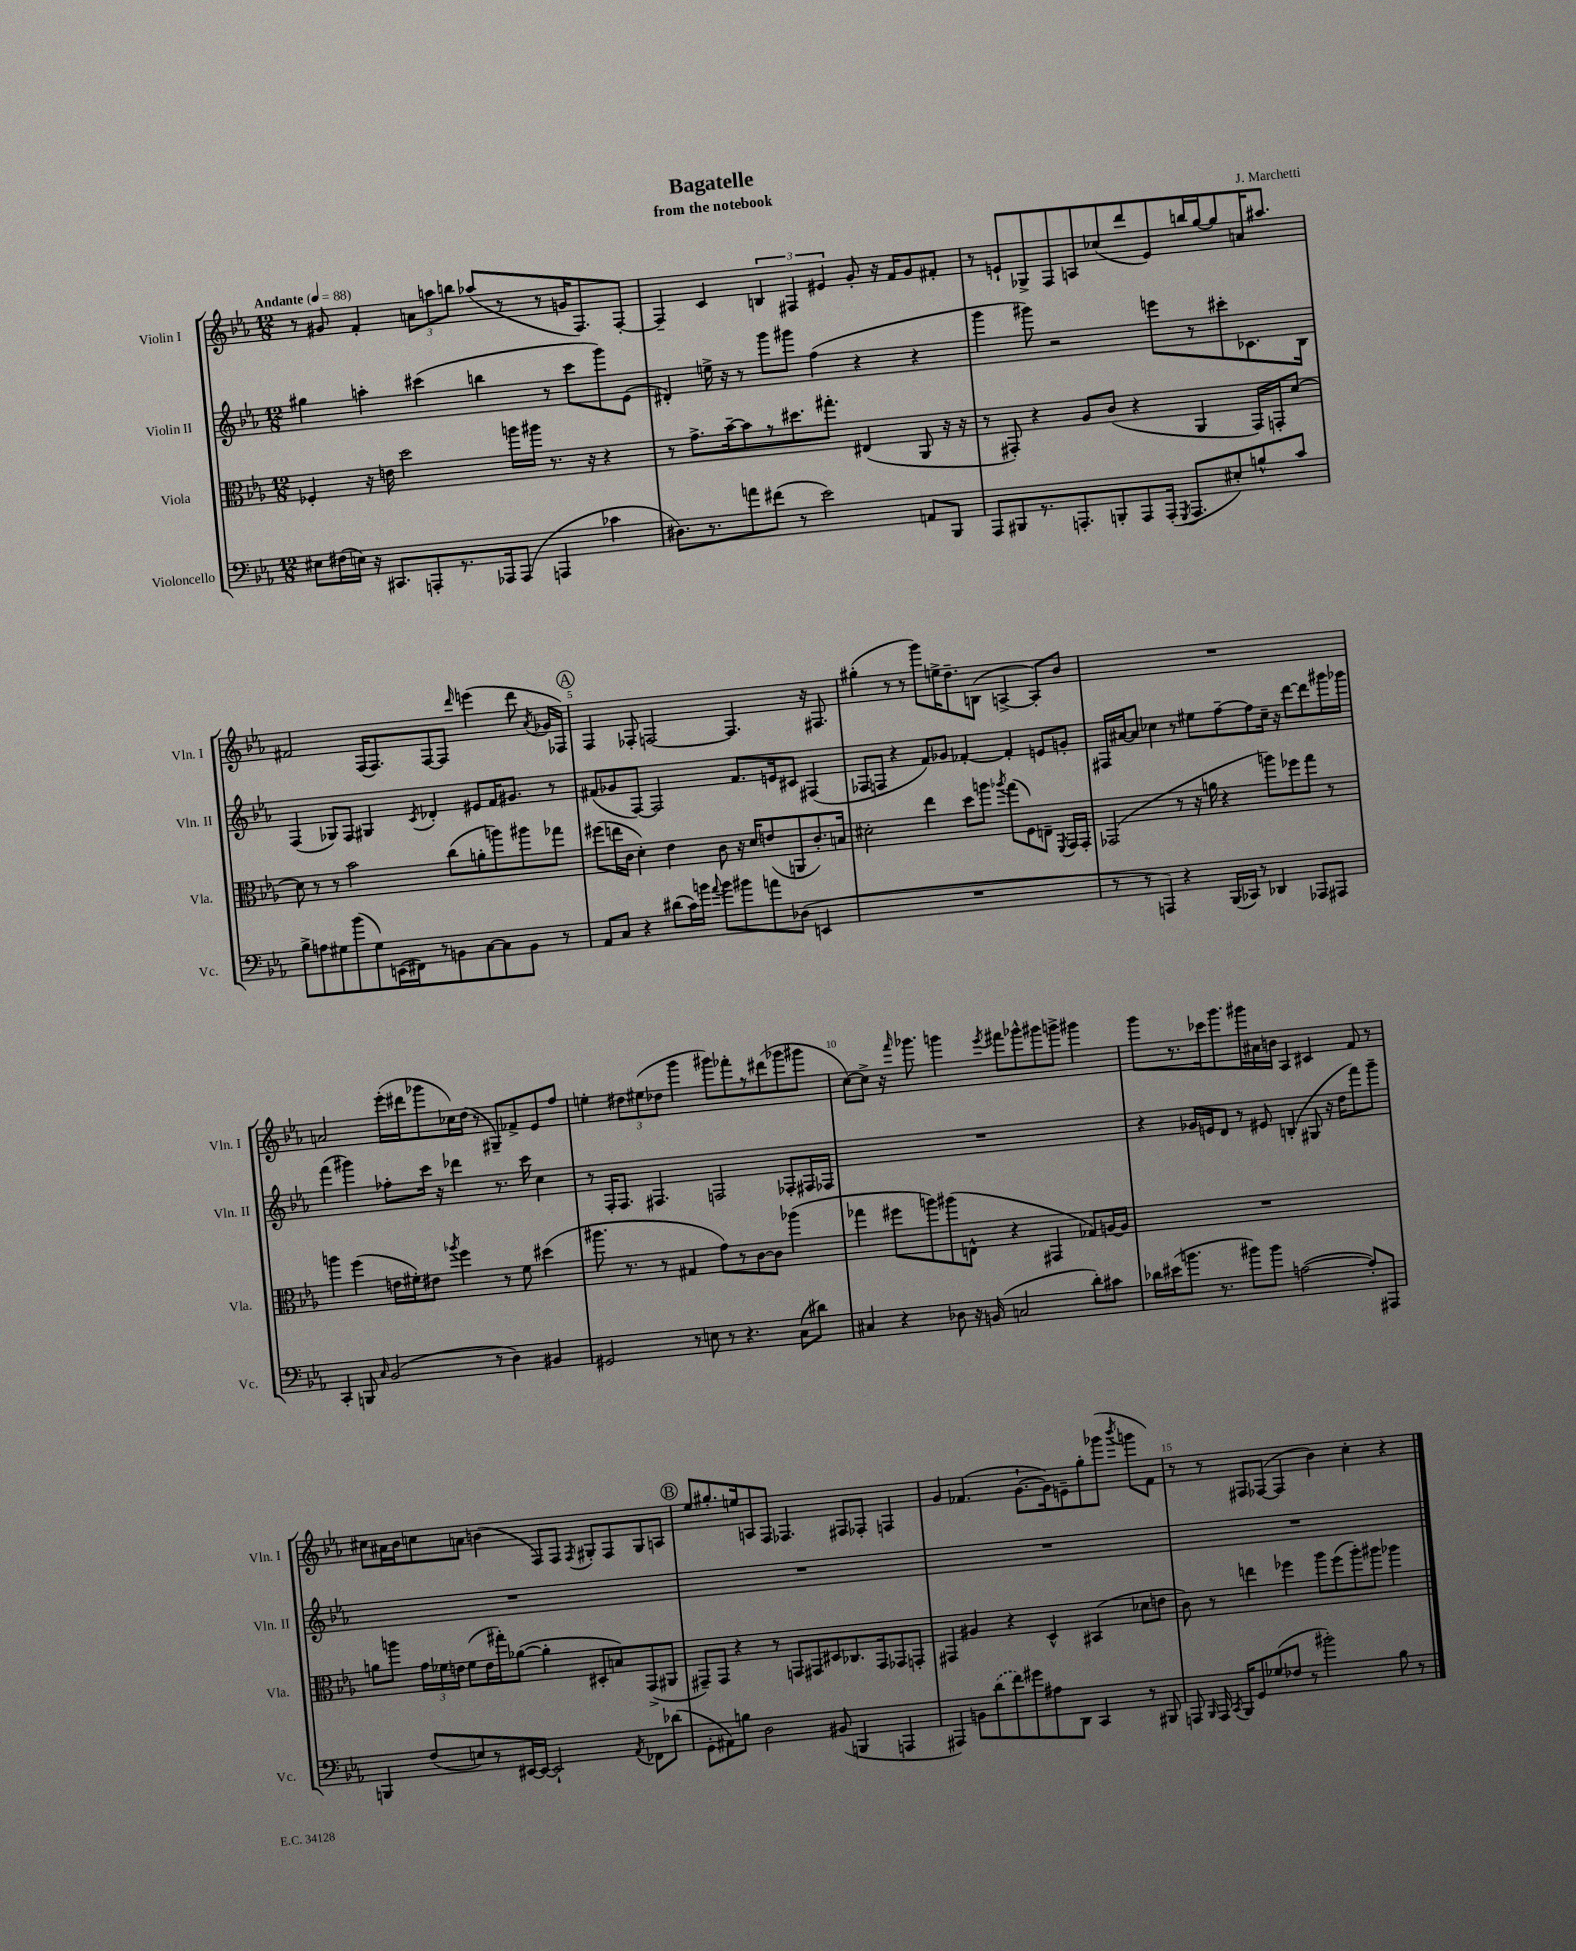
\header { title = "Bagatelle" composer = "J. Marchetti" subtitle = "from the notebook" }
<<
\new StaffGroup <<
\new Staff = "s0" \with { instrumentName = "Violin I" shortInstrumentName = "Vln. I" } {
    \clef treble \key ees \major \numericTimeSignature \time 12/8 \tempo "Andante" 4 = 88
    \autoBeamOff r8 gis'8 f'4-. \tuplet 3/2 { a'8[ a''8 b''8] } aes''8[( r8 r8 g'16 f8.) f8]~-. |
    f4-- c'4 \tuplet 3/2 { b4 fis4 eis'4 } g'8-. r16 f'16[ g'8 fis'8]-. |
    r8 e'8[-! ges8-> f8 a8 ces''8( d'''8 e'8) b''16 g''16~ g''8 a'16 ais''8.] |
    fis'2 f16[( f8.) f8~ f8] \grace { d'''16 } e'''4( d'''8 \acciaccatura { aes'8 } ges'16[ fes16]) |
    \mark \markup { \circle "A" } f4 fes8-. f2~ f4. r16 fis8. |
    gis''4-.( r8 r8 g'''8[) e''16-> d''8.-- b8]( a4~-> a8[-.) bes'8] |
    R1. |
    a'2 ees'''16[-.( dis'''16 ges'''8 ces''16) d''16]( r8 gis8[--) fes'8-> ees'8 f''8] |
    e''4-. \tuplet 3/2 { dis''8[ eis''8( des''8] } g'''4 gis'''8[) fes'''8-. r8 dis'''8( ges'''8 gis'''8] |
    c''8[~) c''8]-> r16 \grace { f'''16 } ges'''8. g'''4 \acciaccatura { ees'''8 } fis'''8[ ges'''8-^ gis'''8 g'''8]-> gis'''4 |
    g'''8[ r8. ces'''16 g'''8. gis'''16 ais'16 b'16] aes4 cis'4 f'8 r8 |
    cis''8[ ais'16 bes'16 c''8 a'8] b'4( f8[) f8] \acciaccatura { f8 } gis8[-. f8 gis8 a8] |
    \mark \markup { \circle "B" } ees''8[ gis''8.-. e''16 a8 f8] fes4. fis8[ fes8]-. f4 |
    g'4 fes'4.( g'8.[~-! g'16) e'8-- g''8-. ges'''8]( \acciaccatura { bes'''8 } g'''8[ fes'8]) |
    r8 r8 fis8[ fes8]~( fes4 bes'4) c''4-. r4 \bar "|." |
}
\new Staff = "s1" \with { instrumentName = "Violin II" shortInstrumentName = "Vln. II" } {
    \clef treble \key ees \major \numericTimeSignature \time 12/8
    \autoBeamOff gis''4 a''4-. cis'''4( b''4 r8 cis'''8[ g'''8) ees'8]( |
    dis'4-.) e''16-> r16 r8 g'''8[ gis'''8] f''4( r4 r4 |
    g'''4 gis'''8) r2 e'''8[ r8 cis'''8-. ces'8. bes16] |
    f4( ges8[) f8] gis4 \acciaccatura { c'8 } des'4-. eis'8[ f'16 gis'8.] r8 |
    \mark \markup { \circle "A" } fis'8[( ges'8 f8]~) f2 fis'8.[ e'16 cis'8] fis4( |
    fes8[ f8] r4 f'8[) ges'8] fes'4~-. fes'4-. e'8[ g'8]-. |
    fis16[ ais'16~ ais'8] ces''4 r8 eis''8[ f''8~-- f''8 ces''16]-- r16 d'''8[~ d'''8 gis'''16 ges'''16] |
    f'''4( gis'''4) fes''8[-. c'''16] r16 des'''4 r8. c'''16 c''4 |
    r8 f16[-. f8.] fis4. f2 fes8[-. fis16 fes16] |
    R1. |
    r4 ges'16[ e'16 d'8] r8 eis'8 b4-.( gis8 r16 d''16[ f'''8) g'''8]-- |
    R1. |
    \mark \markup { \circle "B" } R1. |
    R1. |
    R1. \bar "|." |
}
\new Staff = "s2" \with { instrumentName = "Viola" shortInstrumentName = "Vla." } {
    \clef alto \key ees \major \numericTimeSignature \time 12/8
    \autoBeamOff fes4-. r16 e'16 d''2 a''16[ ais''16] r8. r16 r4 |
    r8 g'8.[-> bes'16~-- bes'8 r8 dis''8. gis''8.]-. eis4( aes,8 r16 r16 |
    r8 gis,8-.) r4 aes8[ c'8]( r4 aes,4 gis,16[) g,16-. d'8]~ |
    d'8 r8 r8 bes'2 c''8[( a'8-. a''8) ais''8 ges''8] |
    \mark \markup { \circle "A" } fis''8[( e''16 c'16] d'4-.) ees'4 c'8 r16 d'16[ e'8( a,8 c'8.-.) b16] |
    dis'2-. ees''4 d''8[ a''8] \acciaccatura { aes''8 } g''8[( f8) e8]-- \acciaccatura { f,8 } g,16[ g,16]-. |
    ges,2( r8 r16 a'16 r4 a''8[) fes''8 g''8] r8 |
    a''4 f''4( e'16[ fis'16-.) eis'8] \acciaccatura { aes''8 } f''4 r8 fis'8 dis''4( |
    ais''8. r8. r8 gis4 g'8[) r8 c'8~ c'8] aes''4( |
    ges''4 fis''8[ a''8) ais''8( e8]-^ r4 gis,4 ges8[) a16~ a16] |
    R1. |
    a'8[ a''8] \tuplet 3/2 { g'16[ fes'16 e'16] } fes'8[( e'16 gis''16-.) aes'8]~( aes'4-. dis8[-. b8) g,8->( ais,8] |
    \mark \markup { \circle "B" } gis,8[--) gis,8] r4 r8 g,8[ gis,8 dis8 ces8. gis,16 ges,8 g,8]-. |
    gis,4 ais4 r4 d4-^ bis,4( des'8[ e'8] |
    c'8) r8 e''4 fes''4 aes''8[ fes''8( aes''8-.) ais''8] aes''4 \bar "|." |
}
\new Staff = "s3" \with { instrumentName = "Violoncello" shortInstrumentName = "Vc." } {
    \clef bass \key ees \major \numericTimeSignature \time 12/8
    \autoBeamOff eis8[ fis16( e16]) r16 cis,8.[ a,,8-. r8. aes,,16 aes,,8]( a,,4 ces'4 |
    dis8.[) r8. a'8 fis'8]( r8 ees'2) a,8[ bes,,8] |
    aes,,8[ bis,,8 r8. a,,8.-. b,,8-. a,,8 a,,16]-.( \acciaccatura { g,,8 } a,,8.[ eis8-.) b8-^ c'8] |
    bes8[-> a8 gis8 bes'8( gis8) e,16( fis,16) r8 b,8 c8~ c8 b,8] r8 |
    \mark \markup { \circle "A" } aes,8[ c8] r4 dis'8[( c'16) b'16] \appoggiatura { aes'8 } b'8[ bis'8 a'8 des8]( e,4 |
    R1. |
    r8 r8 a,,4) r4 bes,,16[( ces,16]) r8 des,4 aes,,8[ ais,,8] |
    c,4-. b,,8 \grace { c16 } bes,2( r8 d4) bis,4 |
    gis,2 r8 e8 r8 r4. c8[( dis'8]) |
    cis4 r4 des8 r16 b,16( c2 d'8[-.) cis'8] |
    des'16[ eis'16( b'8.] r8. bis'8[) bis'8] a2~( a8[-.) ais,,8] |
    b,,4 f8[( e8) r8 eis,16~ eis,16]~ eis,2-! \acciaccatura { aes,8 } fes,8[ des'8]( |
    \mark \markup { \circle "B" } g,8[-. ais,8) b8] d2 bis,8( b,,4 a,,4 |
    ais,,4) b,8[ \once \slurDashed d'8( f'8) gis'8 ais8 d,8] c,4 r8 bis,,8 |
    a,,8 \grace { bes,,16 } a,,16 \acciaccatura { c,8 } bes,,16[ g,8 ges8( fes8] r8 bis'2-.) bes8 r8 \bar "|." |
}
>>
>>
\layout { \context { \Score \override BarNumber.break-visibility = ##(#f #t #t) barNumberVisibility = #(every-nth-bar-number-visible 5) } }
